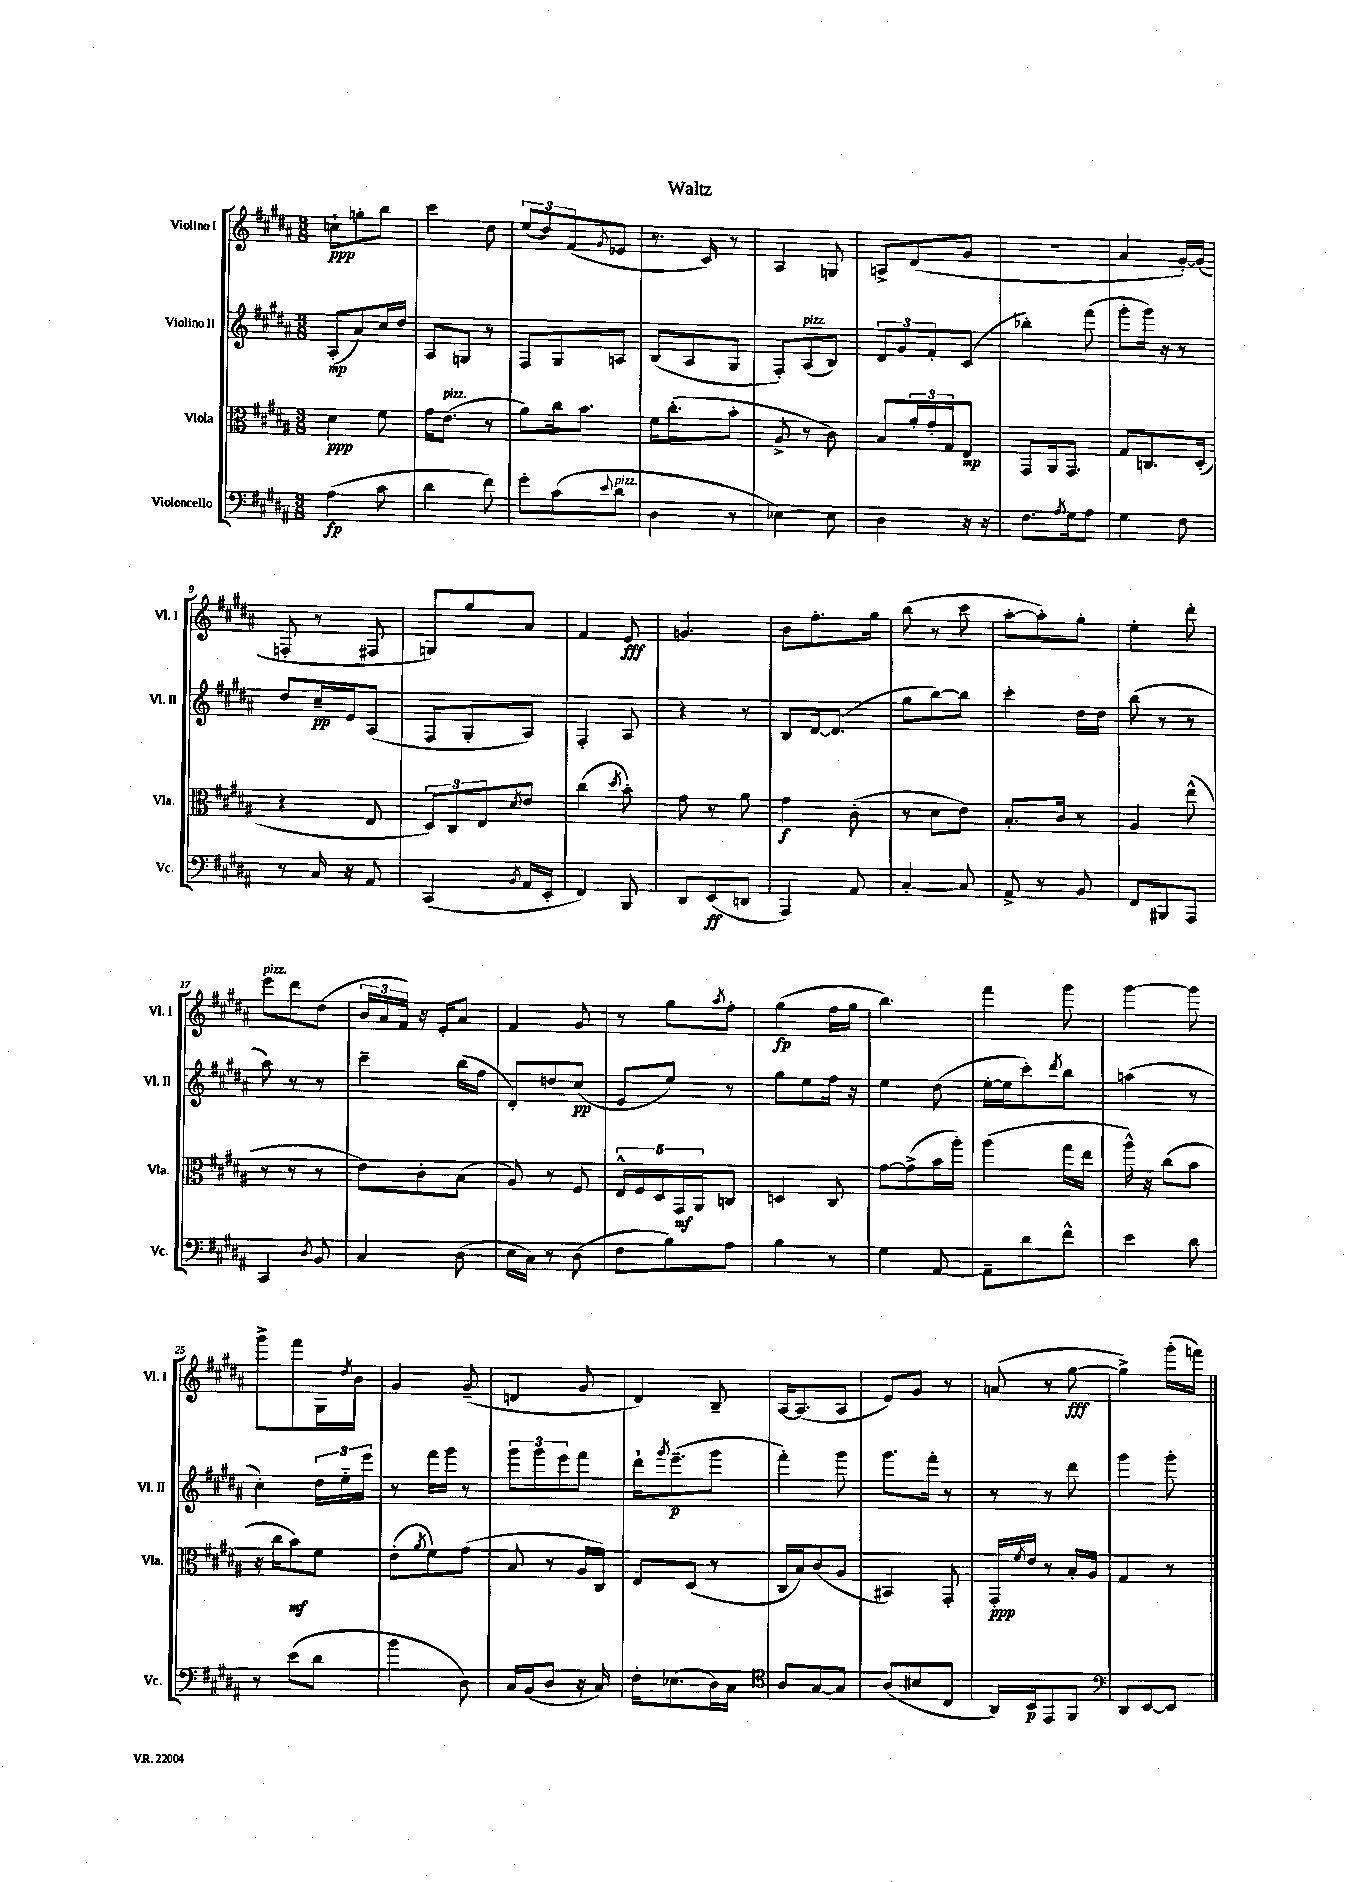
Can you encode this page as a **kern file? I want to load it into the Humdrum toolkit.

**kern	**dynam	**kern	**dynam	**kern	**dynam	**kern	**dynam
*part4	*part4	*part3	*part3	*part2	*part2	*part1	*part1
*staff4	*staff4	*staff3	*staff3	*staff2	*staff2	*staff1	*staff1
*I"Violoncello	*	*I"Viola	*	*I"Violino II	*	*I"Violino I	*
*I'Vc.	*	*I'Vla.	*	*I'Vl. II	*	*I'Vl. I	*
*clefF4	*	*clefC3	*	*clefG2	*	*clefG2	*
*k[f#c#g#d#a#]	*	*k[f#c#g#d#a#]	*	*k[f#c#g#d#a#]	*	*k[f#c#g#d#a#]	*
*M3/8	*	*M3/8	*	*M3/8	*	*M3/8	*
=1	=1	=1	=1	=1	=1	=1	=1
(4A#\	fp	4d#\	ppp	(8A#'/L	mp	8ccn`\L	ppp
.	.	.	.	8a#/)	.	8ggn'\	.
8c#\	.	8f#\	.	16cc#/L	.	8bb\J	.
.	.	.	.	16dd#/JJ	.	.	.
=2	=2	=2	=2	=2	=2	=2	=2
4d#\	.	16g#\KL	.	8A#/L	.	4ccc#\	.
!	!	!LO:TX:a:i:t=pizz.	!	!	!	!	!
.	.	(8.e\J	.	.	.	.	.
.	.	.	.	8Gn/J	.	.	.
8f#\)	.	8r	.	8r	.	8dd#\	.
=3	=3	=3	=3	=3	=3	=3	=3
8g#'\L	.	8a#\L)	.	8F#/L	.	(12ee/L	.
.	.	.	.	.	.	12dd#/)	.
(8c#\	.	16cc#\k	.	8G#/	.	.	.
.	.	.	.	.	.	(12f#/	.
.	.	8.b\J	.	.	.	.	.
8qqe/	.	.	.	.	.	8qg#/	.
!LO:TX:a:i:t=pizz.	!	!	!	!	!	!	!
8d#\J	.	.	.	8An/J	.	8e-X/J	.
=4	=4	=4	=4	=4	=4	=4	=4
4D#\	.	16f#\KL	.	(8B/L	.	8.r	.
.	.	(8.cc#'\	.	.	.	.	.
.	.	.	.	8A#/	.	.	.
.	.	.	.	.	.	16c#/)	.
8r	.	8b'\J	.	8G#/J	.	8r	.
=5	=5	=5	=5	=5	=5	=5	=5
[4E-X\)	.	8A#^/	.	8F#'/L)	.	4A#/	.
!	!	!	!	!LO:TX:a:i:t=pizz.	!	!	!
.	.	8r	.	(8A#/	.	.	.
8E-\]	.	8c#\)	.	8B/J)	.	8Gn/	.
=6	=6	=6	=6	=6	=6	=6	=6
4D#\	.	8B/L	.	12d#/L	.	8An^/L	.
.	.	.	.	12g#/	.	.	.
.	.	24a#'/L	.	.	.	(8d#/	.
.	.	24g#'/	.	12f#'/	.	.	.
.	.	24G#/J	.	.	.	.	.
16r	.	8E/J	mp	(8c#/J	.	8g#/J	.
16r	.	.	.	.	.	.	.
=7	=7	=7	=7	=7	=7	=7	=7
8.F#\L	.	8GG#/L	.	4bb-X'\)	.	4.r	.
.	.	16AA#/k	.	.	.	.	.
8qA#/	.	.	.	.	.	.	.
16G#\k	.	8.GG#/J	.	.	.	.	.
8A#\J	.	.	.	(8fff#\	.	.	.
=8	=8	=8	=8	=8	=8	=8	=8
4G#\	.	8G#/L	.	8ggg#'\L	.	4a#/	.
.	.	8.Cn/	.	16ggg#\Jk)	.	.	.
.	.	.	.	16r	.	.	.
8F#\	.	.	.	8r	.	[16g#'/LL)	.
.	.	(16D#'/Jk	.	.	.	(16g#/JJ]	.
!!LO:LB:g=z
=9	=9	=9	=9	=9	=9	=9	=9
8r	.	4r	.	8dd#/L	.	8Fn'/	.
16C#/	.	.	.	16cc#~/L	pp	8r	.
16r	.	.	.	16e/J	.	.	.
8AA#/	.	8E/	.	(8A#/J	.	8F#X/	.
=10	=10	=10	=10	=10	=10	=10	=10
(4CC#/	.	12D#/L)	.	8F#/L	.	8Gn/L)	.
.	.	12C#/	.	.	.	.	.
.	.	.	.	8G#'/	.	8gg#/	.
.	.	12E/	.	.	.	.	.
8qBB/	.	8qd#/	.	.	.	.	.
16AA#/LL	.	8e/J	.	8A#/J)	.	8a#/J	.
16EE'/JJ	.	.	.	.	.	.	.
=11	=11	=11	=11	=11	=11	=11	=11
4FF#/)	.	(4cc#\	.	4F#'/	.	4f#/	.
.	.	8qdd#/	.	.	.	.	.
8BBB/	.	8b'\)	.	8A#/	.	8e/	fff
=12	=12	=12	=12	=12	=12	=12	=12
8DD#/L	.	8g#\	.	4r	.	4.gn/	.
(8EE/	ff	8r	.	.	.	.	.
8DDn/J	.	8a#\	.	8r	.	.	.
=13	=13	=13	=13	=13	=13	=13	=13
4AAA#/)	.	4g#\	f	8B/L	.	8b\L	.
.	.	.	.	[16d#/k	.	8.ff#'\	.
.	.	.	.	(8.d#/J]	.	.	.
8AA#/	.	(8c#'\	.	.	.	.	.
.	.	.	.	.	.	16gg#\Jk	.
=14	=14	=14	=14	=14	=14	=14	=14
[4C#'/	.	8r	.	8gg#\L	.	(8bb\	.
.	.	8d#\L	.	[8bb\)	.	8r	.
8C#/]	.	8e\J)	.	8bb\J]	.	8ccc#\	.
=15	=15	=15	=15	=15	=15	=15	=15
8AA#^/	.	8.B'/L	.	4ccc#'\	.	[8aa#'\L	.
8r	.	.	.	.	.	8aa#'\])	.
.	.	16c#/Jk	.	.	.	.	.
8BB/	.	8r	.	16dd#\LL	.	8gg#'\J	.
.	.	.	.	16dd#\JJ	.	.	.
=16	=16	=16	=16	=16	=16	=16	=16
8FF#/L	.	4A#/	.	(8bb\	.	4ee'\	.
8BBB#X/	.	.	.	8r	.	.	.
8AAA#/J	.	(8ee^^\	.	8r	.	8ddd#'\	.
!!LO:LB:g=z
=17	=17	=17	=17	=17	=17	=17	=17
!	!	!	!	!	!	!LO:TX:a:i:t=pizz.	!
4CC#/	.	8r	.	8aa#\)	.	8eee\L	.
.	.	8r	.	8r	.	8ddd#\	.
8qD#/	.	.	.	.	.	.	.
8BB/	.	8r	.	8r	.	(8dd#\J	.
=18	=18	=18	=18	=18	=18	=18	=18
4C#/	.	8e\L)	.	4ccc#~\	.	24b/LL	.
.	.	.	.	.	.	24a#/	.
.	.	.	.	.	.	24f#/JJ)	.
.	.	8c#'\	.	.	.	16r	.
.	.	.	.	.	.	16e'/KL	.
(8D#\	.	(8B\J	.	(16bb\LL	.	8a#/J	.
.	.	.	.	16ff#\JJ	.	.	.
=19	=19	=19	=19	=19	=19	=19	=19
16E\LL	.	8A#/)	.	8d#'/L)	.	4f#/	.
16C#\JJ)	.	.	.	.	.	.	.
8r	.	8r	.	8ddn/	.	.	.
(8D#\	.	8F#/	.	(8cc#/J	pp	8g#/	.
=20	=20	=20	=20	=20	=20	=20	=20
8F#\L	.	20E^^/LL	.	8e/L	.	8r	.
.	.	20F#/	.	.	.	.	.
.	.	20D#/	.	.	.	.	.
8B\)	.	.	.	8ee/J)	.	8gg#\L	.
.	.	20GG#/	mf	.	.	.	.
.	.	20AA#/J	.	.	.	.	.
.	.	.	.	.	.	8qaa#/	.
8A#\J	.	8Cn/J	.	8r	.	8ff#'\J	.
=21	=21	=21	=21	=21	=21	=21	=21
4B\	.	4Dn/	.	8gg#\L	.	(4gg#\	fp
.	.	.	.	8ee\	.	.	.
8r	.	8C#/	.	16ff#\Jk	.	16ff#\LL	.
.	.	.	.	16r	.	16gg#\JJ	.
=22	=22	=22	=22	=22	=22	=22	=22
4G#\	.	[8g#\L	.	4ee\	.	4.bb\)	.
.	.	(8g#^\]	.	.	.	.	.
[8AA#/	.	16b\L	.	(8dd#\	.	.	.
.	.	16aa#'\JJ)	.	.	.	.	.
=23	=23	=23	=23	=23	=23	=23	=23
8AA#~\L]	.	(4aa#\	.	[16ee'\LL	.	4fff#\	.
.	.	.	.	16ee\J]	.	.	.
8d#\	.	.	.	8ccc#'\)	.	.	.
.	.	.	.	8qddd#/	.	.	.
8f#^^\J	.	16gg#\LL	.	8bb\J	.	8ggg#\	.
.	.	16ee\JJ	.	.	.	.	.
=24	=24	=24	=24	=24	=24	=24	=24
4e\	.	16aa#^^\)	.	(4aan\	.	[4ggg#\	.
.	.	16r	.	.	.	.	.
.	.	(8cc#\L	.	.	.	.	.
8d#\	.	8b\J	.	8r	.	8ggg#\]	.
!!LO:LB:g=z
=25	=25	=25	=25	=25	=25	=25	=25
8r	.	16r	.	4cc#'\)	.	8ggg#^\L	.
.	.	16cc#\KL	.	.	.	.	.
(8e\L	.	8b\)	mf	.	.	8fff#\	.
8d#\J	.	8f#\J	.	24dd#\LL	.	16G#\L	.
.	.	.	.	24ee\	.	.	.
.	.	.	.	.	.	8qdd#/	.
.	.	.	.	.	.	16b\JJ	.
.	.	.	.	24eee\JJ	.	.	.
=26	=26	=26	=26	=26	=26	=26	=26
4b\	.	(8e'\L	.	8r	.	4g#/	.
.	.	8qa#/	.	.	.	.	.
.	.	8f#\)	.	16fff#\LL	.	.	.
.	.	.	.	16ggg#\JJ	.	.	.
8D#\)	.	(8g#\J	.	8r	.	(8g#~/	.
=27	=27	=27	=27	=27	=27	=27	=27
16C#/LL	.	8B/	.	12ggg#\L	.	4dn/	.
(16BB/J	.	.	.	.	.	.	.
.	.	.	.	12ggg#\	.	.	.
8D#/J	.	8r	.	.	.	.	.
.	.	.	.	12eee\	.	.	.
16r	.	16A#/LL	.	8fff#\J	.	8g#/	.
16C#/)	.	16C#/JJ)	.	.	.	.	.
=28	=28	=28	=28	=28	=28	=28	=28
16F#'\KL	.	8E/L	.	16ddd#`\KL	.	4d#/)	.
.	.	.	.	8qggg#/	.	.	.
(8.E-X\	.	.	.	(8.eee~\	p	.	.
.	.	(8D#/J	.	.	.	.	.
16D#\L)	.	8r	.	8ggg#\J	.	8B~/	.
16C#\JJ	.	.	.	.	.	.	.
=29	=29	=29	=29	=29	=29	=29	=29
*clefC4	*	*	*	*	*	*	*
8A#/L	.	16C#/LL	.	4fff#'\)	.	[16A#/KL	.
.	.	16B/J)	.	.	.	(8.A#/]	.
[8G#/	.	(8c#/	.	.	.	.	.
8G#/J]	.	8A#/J	.	8ggg#\	.	8A#/J	.
=30	=30	=30	=30	=30	=30	=30	=30
(8A#/L	.	4BB#X/)	.	8.ggg#\L	.	8e/L)	.
8B#X/	.	.	.	.	.	8g#/J	.
.	.	.	.	16fff#'\Jk	.	.	.
8C#/J	.	8GG#'/	.	8r	.	8r	.
=31	=31	=31	=31	=31	=31	=31	=31
16AA#/LL)	.	16GG#'/LL	ppp	8r	.	(8an/	.
.	.	8qf#/	.	.	.	.	.
16BB/J	p	16e/JJ	.	.	.	.	.
8EE/	.	8r	.	8r	.	8r	.
8FF#/J	.	16B'/LL	.	8ddd#\	.	[8gg#\	fff
.	.	16A#/JJ	.	.	.	.	.
=32	=32	=32	=32	=32	=32	=32	=32
*clefF4	*	*	*	*	*	*	*
8DD#/L	.	4G#/	.	4ggg#\	.	4gg#^\])	.
[8EE/	.	.	.	.	.	.	.
8EE/J]	.	8r	.	8ggg#'\	.	(16ggg#'\LL	.
.	.	.	.	.	.	16fffn\JJ)	.
==	==	==	==	==	==	==	==
*-	*-	*-	*-	*-	*-	*-	*-
